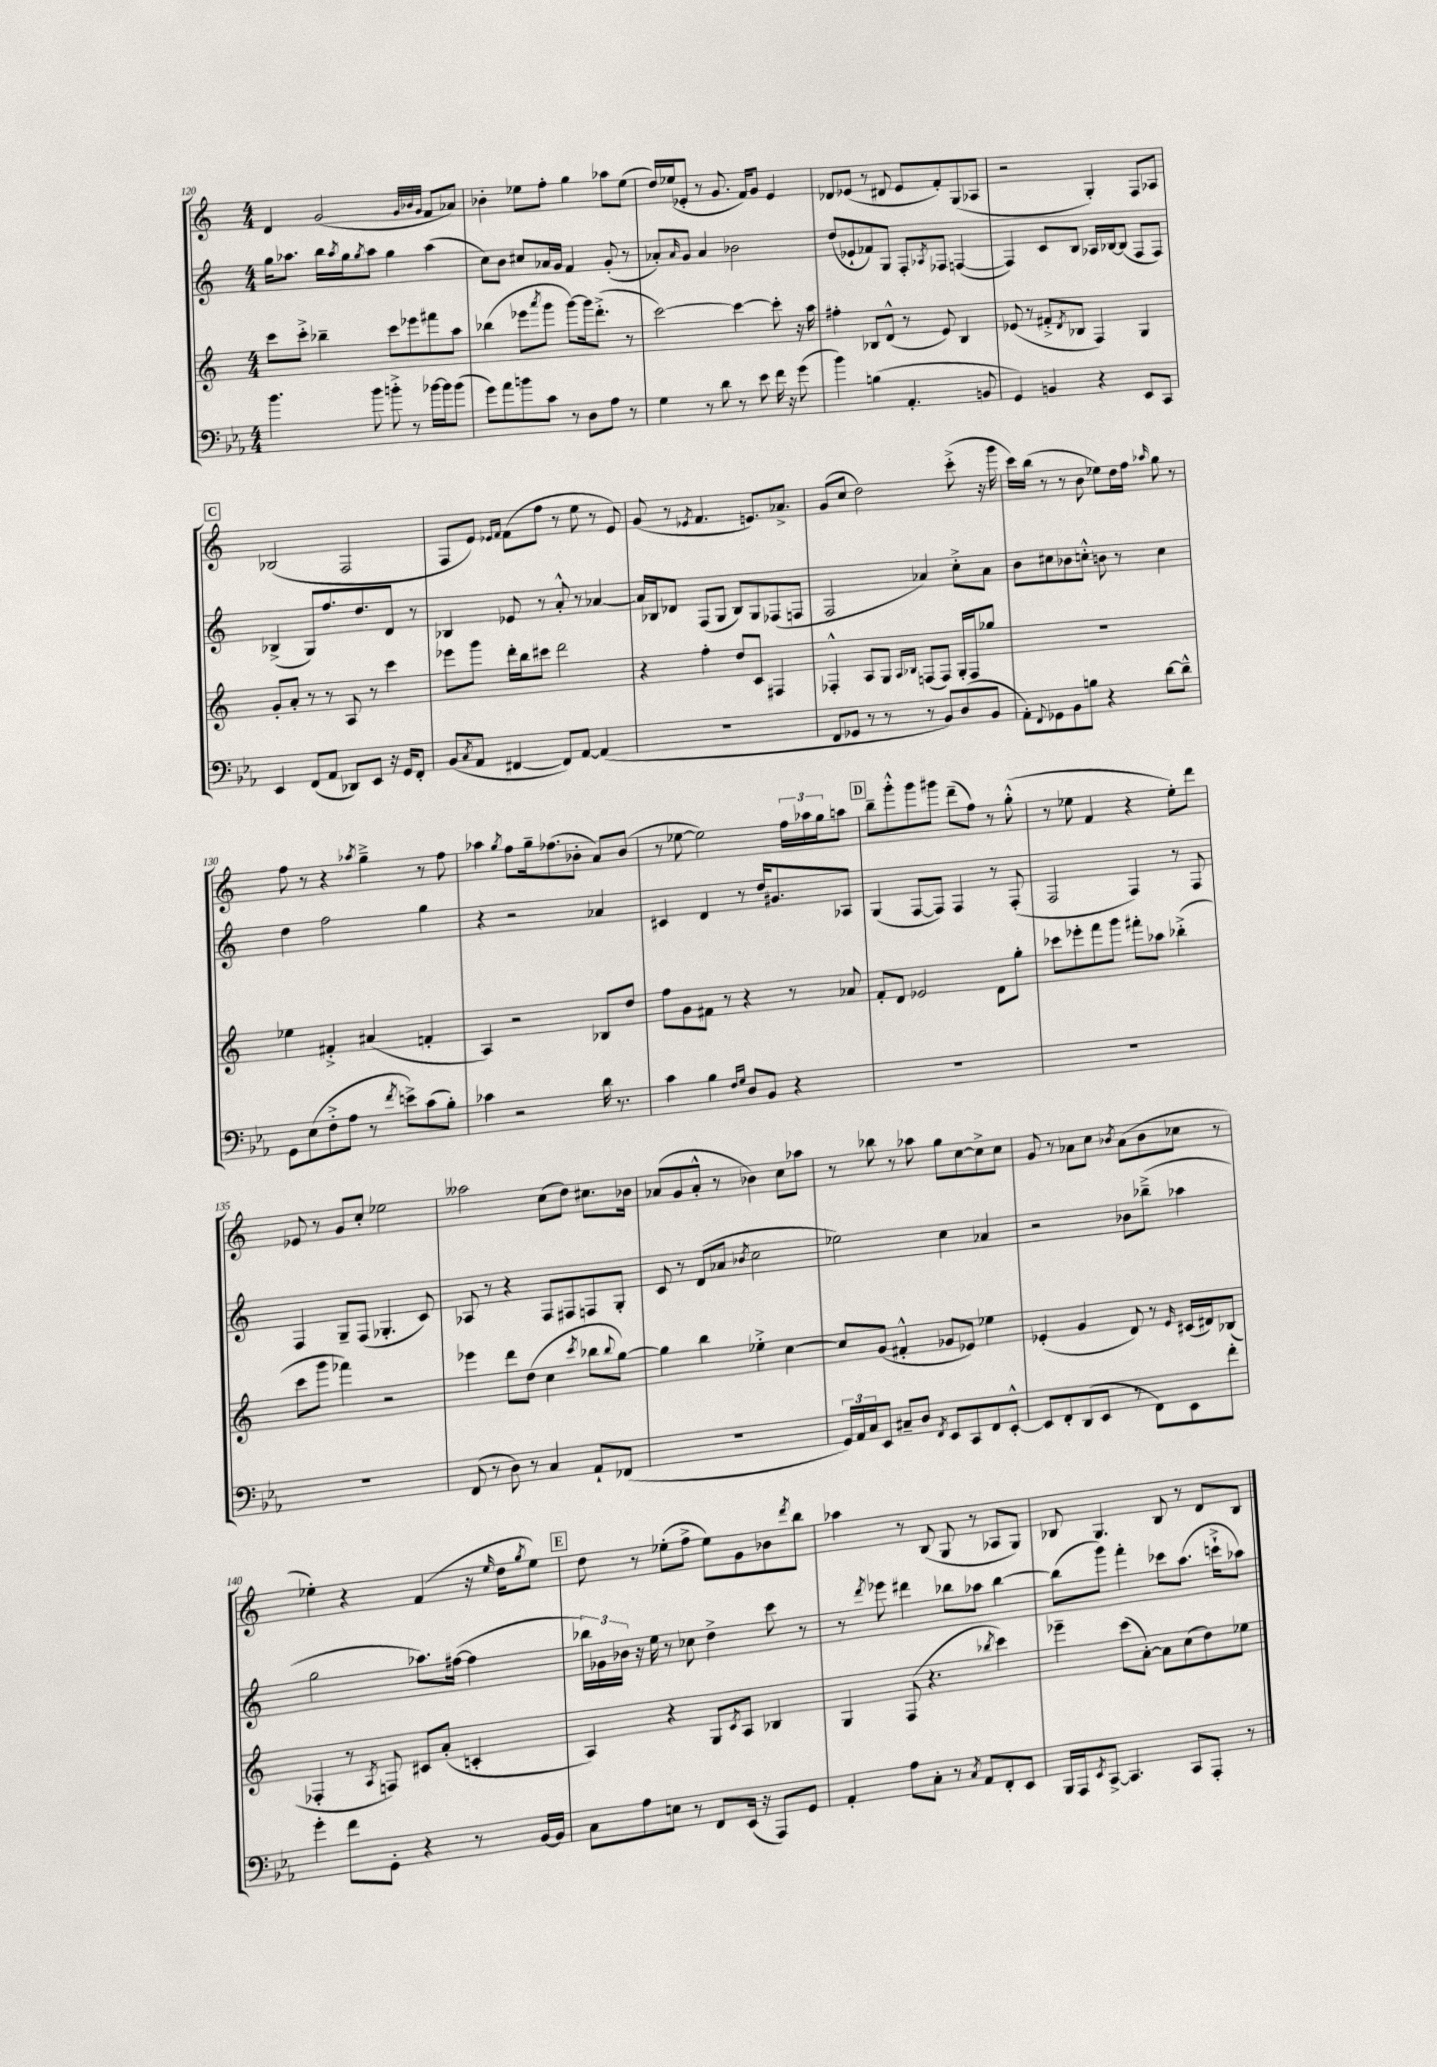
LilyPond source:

<<
\new StaffGroup <<
\new Staff = "s0" {
    \clef treble \key c \major \numericTimeSignature \time 4/4
    d'4 g'2( \grace { g'32 bes'32 g'32 } f'8 aes'8) |
    bes'4-. ees''8 f''8-. g''4 aes''8 ees''8( |
    d''16) ees''16( ees'8-. r8 g'8. f'16) g'8 ees'4 |
    des'8 ees'8( r8 dis'8 ees'8 f'8-.) g8( aes8 |
    r2 g4-.) f8 aes8 |
    \mark \markup { \box "C" } bes2( f2 |
    f8 e'8) \grace { ees'16 f'16 } f'8( f''8 r8 e''8 r8 ees'8) |
    g'8( r8 \acciaccatura { ees'8 } f'4. e'8.) aes'8.-> |
    g'8( c''8 d''2) c'''8-.->( r16 g'''16 |
    c'''16) b''16( r8 r8 b'8 ees''8) d''16 f''16 \grace { aes''16 } g''8 r8 |
    f''8 r8 r4 \acciaccatura { aes''8 } g''4---> r8 f''8 |
    aes''4 \acciaccatura { g''8 } f''8 g''16-- fes''8.( bes'8-. a'8) bes'8( |
    r8 ees''8~ ees''2) \tuplet 3/2 { f''16 aes''16 g''16 } a''8 |
    \mark \markup { \box "D" } b''8-- g'''8-.-^ g'''8 gis'''8 d'''8--( f''8) r8 g''8-.-^( |
    r8 ees''8 f'4 r4 ees''8-.) d'''8 |
    ees'8 r8 g'8 c''8-. ees''2 |
    aeses''2 c''8( d''8) cis''8. bes'16 |
    aes'8( g'8 aes'8-.-^ r8 bes'4) c''8 aes''8 |
    r8 bes''8 r8 aes''8 g''8 c''8~ c''8-> c''8 |
    g'8 r8 aes'8 c''8 \acciaccatura { bes'8 } aes'8( bes'8 ces''8 r8 |
    ees''4-.) r4 f'4( r16 \grace { ees''16 } d''16 \acciaccatura { g''8 } ees''8) |
    \mark \markup { \box "E" } d''8 r8 ees''8-.( f''8-> ees''8) g'8 bes'8 \acciaccatura { d'''8 } b''8 |
    aes''4 r8 b8( g8 r8 aes8 g8) |
    bes8 g4. bes8 r8 d'8 bes8 \bar "|." |
}
\new Staff = "s1" {
    \clef treble \key c \major \numericTimeSignature \time 4/4
    g''16 aes''8. b''16 \acciaccatura { aes''8 } g''16 \acciaccatura { g''8 } aes''8 g''4 aes''4( |
    c''8) b'8 cis''8 aes'16 g'16 f'4 g'8-.( r8 |
    aes'8-.) \grace { aes'16 } g'8 aes'4 bes'2 |
    d''8( ees'8-! fes'8) g8 f8-. \acciaccatura { aes8 } fes8 f4~( |
    f4) c'8 b8 aes16 bes16~ bes8( f8 f8) |
    \mark \markup { \box "C" } bes4->( g8) f''8. d''8. d'8 r8 |
    bes4 ees'8 r8 a'8-.-^ r8 aes'4~ |
    aes'16 bes16 des'8 f8( g8 bes8) g8 fes8( f8 |
    f2 aes'4) c''8-.-> aes'8 |
    b'8 cis''8 bes'8 c''8-.-^ b'8 r8 c''4 |
    d''4 f''2 g''4 |
    r4 r2 aes'4 |
    cis'4 d'4 r8 d''16 gis'8. aes8 |
    \mark \markup { \box "D" } g4( f8~ f8) f4 r8 f8-.( |
    f2 f4) r8 f8 |
    f4 g8-- f8( ges4.-. c'8) |
    aes8 r8 r4 f8 fis8 f8 g8-. |
    c'8 r8 d'8( aes'8 \acciaccatura { bes'8 } c''2 |
    ees''2) c''4 aes'4 |
    r2 bes'8 bes''8--->( aes''4 |
    g''2 aes''8.) fis''16~( fis''4 |
    \mark \markup { \box "E" } \tuplet 3/2 { bes''16) ges'16 bes'16 } r16 e''16 r8 ces''8 d''4-> c'''8 r8 |
    r8 \acciaccatura { d'''8 } ees'''8 dis'''4 bes''8 aes''8 bes''4~ |
    bes''8( g'''8) f'''4-. ces'''8 a''8.( c'''16-!-> aes''8) \bar "|." |
}
\new Staff = "s2" {
    \clef treble \key c \major \numericTimeSignature \time 4/4
    c'''8 c'''8-.-> bes''4-- c'''8 ees'''8 fis'''8 a''8 |
    bes''4( ees'''8 \acciaccatura { a'''8 } g'''8 g'''8~) g'''16 d'''8.-.->( r8 |
    c'''2~) c'''4~ c'''8-. r16 a''16 |
    fis''4-. bes8 d'8-^( r8 e'8) bes4 |
    ees'8( r8 fis'8-.-> \acciaccatura { d'8 } bes8 f4) g4 |
    \mark \markup { \box "C" } g'8-. a'8-. r8 r8 a8 r8 c'''4 |
    ees'''8 g'''8 d'''16-. b''16 cis'''8 d'''2 |
    r4 f''4-. d''8 c'8 fis4 |
    fes4-.-^ a8 g8 \grace { a16 bes16 } f8( f8) g16-. f16 ges''8 |
    R1 |
    ees''4 fis'4-.-> ais'4( f'4-. |
    a4) r2 bes8 d''8 |
    f''8 g'8 fis'8 r8 r4 r8 aes'8 |
    \mark \markup { \box "D" } f'8-. d'8 ees'2 d'8 g''8-. |
    ces'''8 ees'''8-. f'''8 g'''8 fis'''8-. aes''8 bes''4-.->( |
    c'''8 g'''8 fes'''4) r2 |
    ees'''4 d'''8 d''8( c''4 \acciaccatura { c'''8 } bes''8 \appoggiatura { bes''8 } g''8~) |
    g''4 b''4 ees''4-.-> c''4~ |
    c''8 g'8( fis'4-.-^ ges'8 ees'8) ees''4 |
    ees'4-.( g'4 d'8) r8 \grace { ees'16 } cis'16( dis'16) bes8( |
    fes4-. r8 \acciaccatura { a8 } f8) cis'8 a'8-.( c'4-. |
    \mark \markup { \box "E" } a4) r4 g8 \acciaccatura { c'8 } a8 bes4 |
    g4 f8( r4. \acciaccatura { bes''8 } c'''4) |
    ees'''4-- c'''8( a'8~-.) a'8 c''8( d''8) ees''8 \bar "|." |
}
\new Staff = "s3" {
    \clef bass \key ees \major \numericTimeSignature \time 4/4
    bes'4. bes'8 b'8-.-> r8 bes'16~ bes'16 bes'8( |
    g'8) aes'8 b'8 c'8 r8 d8 aes8 r8 |
    g4 r8 d'8 r8 ees'8 f'16 r16 g'8( |
    bes'4) b4( aes,4.-. b,8 |
    g,4) b,4 r4 ees,8 c,8 |
    \mark \markup { \box "C" } ees,4 f,8( aes,8 des,8) ees,8 r16 g,16 f,8-. |
    bes,8( \acciaccatura { c8 } aes,8 fis,4~ fis,8) aes,8~ aes,4( |
    R1 |
    f,8 ges,8 r8 r8 r8 bes,8) d8( bes,8 |
    aes,8-.) \appoggiatura { f,8 } ges,8 bes,8 b8 r4 d'8~ d'8---^ |
    g,8 ees8( f8-.-> aes8 r8 \acciaccatura { f'8 } e'8->) c'8( bes8-.) |
    ces'4 r2 d'16 r8. |
    c'4 bes4 \grace { f16 g16 } d8 bes,8 r4 |
    \mark \markup { \box "D" } R1 |
    R1 |
    R1 |
    f,8( r8 d8) r8 c4 aes,8-! fes,8( |
    R1 |
    \tuplet 3/2 { g,16) aes,16 c16 } ees,8 cis8-- d8 \acciaccatura { f,8 } ees,8 c,8 f,8 ees,8~-.-^ |
    ees,8 f,8-. d,8( ees,8 r8 f,8) ees,8 f'8-. |
    g'4-. f'8 g,8-. r4 r8 bes,16~ bes,16 |
    \mark \markup { \box "E" } c8 aes8 e8 r8 f,8 ees,16( r16 aes,,8) g,8 |
    aes,4-. aes8 c8-. r8 \acciaccatura { c8 } aes,8 f,8-. ees,8 |
    bes,,16 aes,,16 \acciaccatura { ees,8 } c,8~-> c,4. c,8 aes,,8-. r8 \bar "|." |
}
>>
>>
\layout { \context { \Score currentBarNumber = #120 } }
